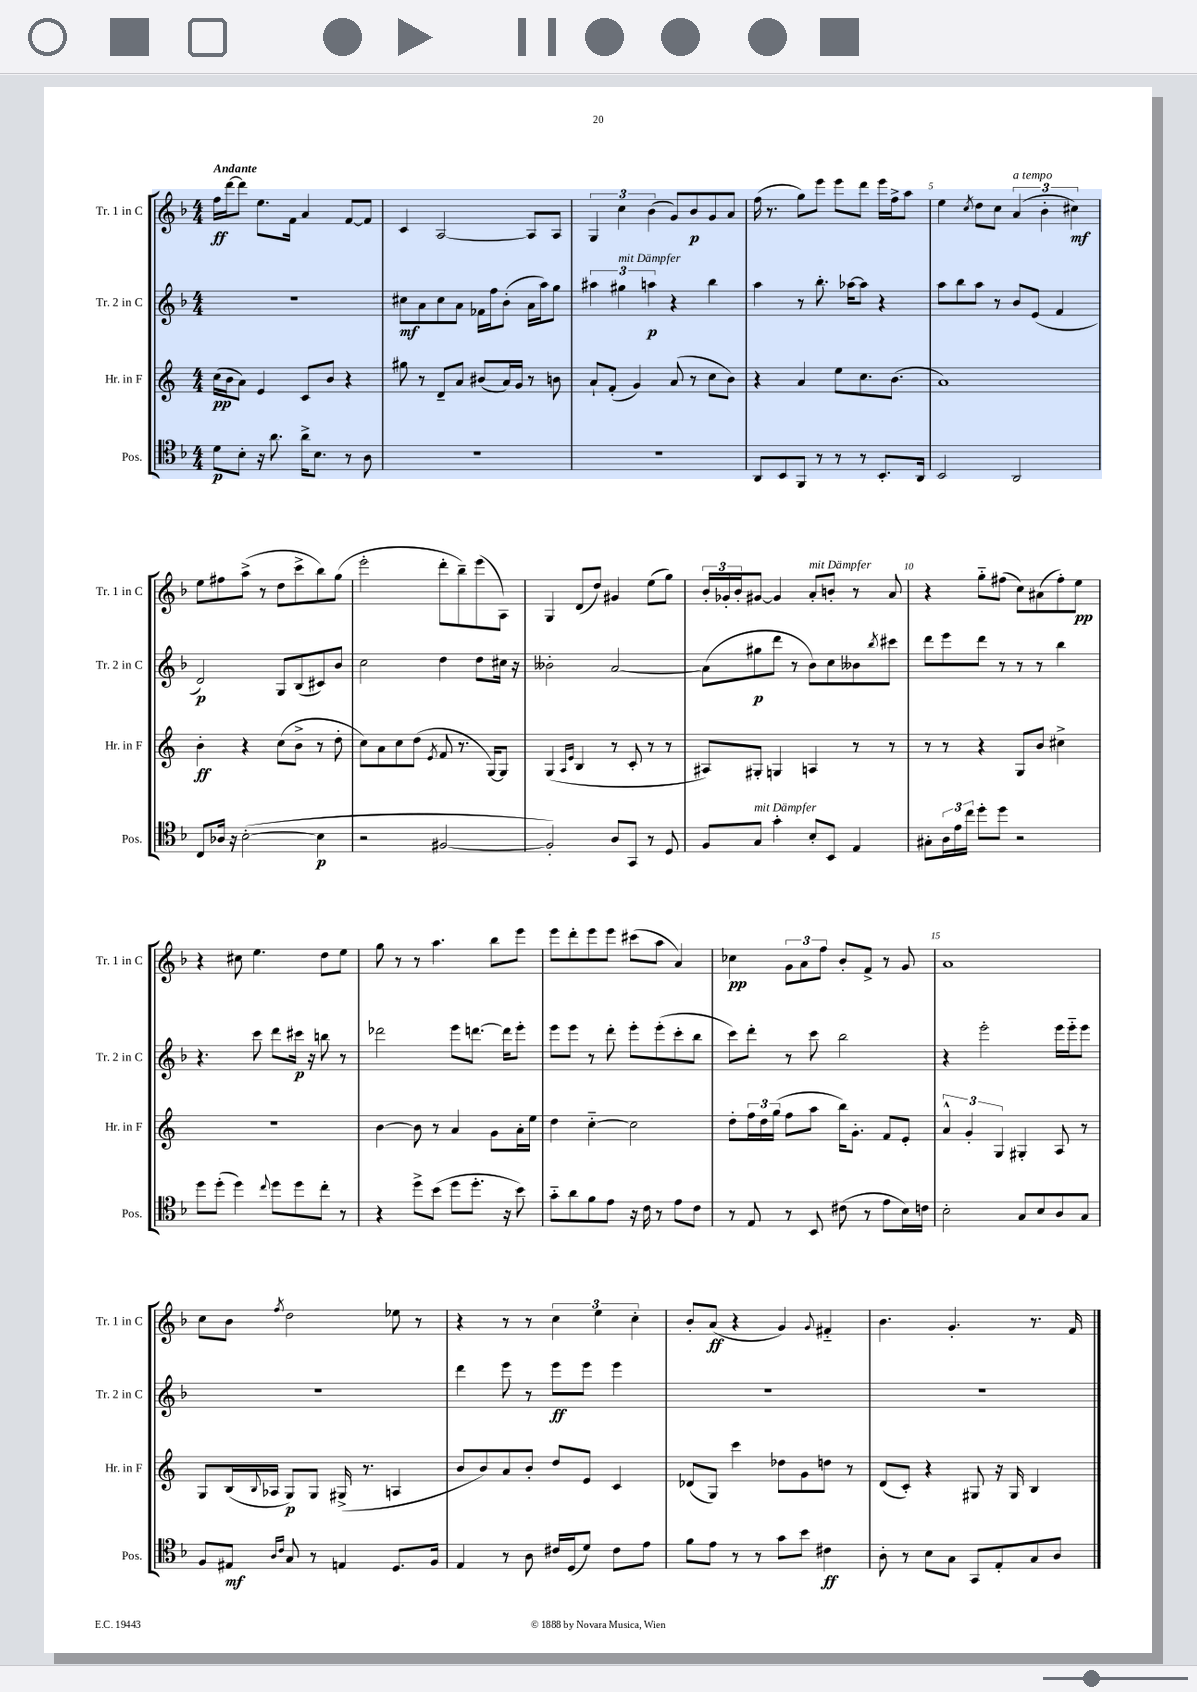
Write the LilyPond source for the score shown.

<<
\new StaffGroup <<
\new Staff = "s0" \with { instrumentName = "Tr. 1 in C" shortInstrumentName = "Tr. 1 in C" } {
    \clef treble \key f \major \numericTimeSignature \time 4/4 \tempo "Andante"
    f''16\ff d'''16~ d'''8 e''8. f'16 a'4 f'8~ f'8 |
    c'4 a2~ a8 a8 |
    \tuplet 3/2 { g4 c''4 bes'4( } g'8) bes'8\p g'8 a'8 |
    f''16( r8. g''8) e'''8 e'''8 d'''8 e'''16 f''16-> a''8 |
    e''4 \acciaccatura { c''8 } d''8 c''8 \tuplet 3/2 { a'4^\markup { \italic "a tempo" }( bes'4-. cis''4\mf) } |
    e''8 fis''8 a''8->( r8 d''8 c'''8-> bes''8) g''8( |
    e'''2-. d'''8-. bes''8--) e'''8( a8) |
    g4 d'8( d''8) gis'4 e''8( g''8) |
    \tuplet 3/2 { bes'16-. ges'16-. bes'16-. } gis'8~ gis'4 a'8-.^\markup { \italic "mit Dämpfer" } b'8-. r8 a'8 |
    r4 g''8-_ fis''8( c''8) ais'8( fis''8-.) e''8\pp |
    r4 cis''8 e''4. d''8 e''8 |
    g''8 r8 r8 a''4. bes''8 e'''8 |
    e'''8 d'''8-. e'''8 e'''8 cis'''8( a''8 a'4) |
    ces''4\pp \tuplet 3/2 { g'8 a'8 f''8 } bes'8-. f'8-> r8 g'8 |
    a'1 |
    c''8 bes'8 \acciaccatura { f''8 } d''2 ees''8 r8 |
    r4 r8 r8 \tuplet 3/2 { c''4 e''4 c''4-. } |
    bes'8-. a'8\ff( r4 g'4) \appoggiatura { g'8 } fis'4-_ |
    bes'4. g'4.-. r8. f'16 \bar "|." |
}
\new Staff = "s1" \with { instrumentName = "Tr. 2 in C" shortInstrumentName = "Tr. 2 in C" } {
    \clef treble \key f \major \numericTimeSignature \time 4/4
    R1 |
    cis''8\mf a'8 cis''8 a'8 fes'16 f''16 bes'8-.( a'16 a''16) g''8 |
    \tuplet 3/2 { ais''4 gis''4^\markup { \italic "mit Dämpfer" } a''4\p } r4 bes''4 |
    a''4 r8 bes''8.-. aes''16~ aes''8 r4 |
    a''8 bes''8 a''8 r8 bes'8 e'8( f'4 |
    d'2\p) g8 bes8( cis'8) bes'8 |
    c''2 d''4 d''8 cis''16 r16 |
    beses'2-. a'2~ |
    a'8( gis''8\p d'''8 r8 bes'8) c''8 beses'8 \acciaccatura { bes''8 } cis'''8 |
    d'''8 e'''8 d'''8 r8 r8 r8 bes''4 |
    r4. c'''8 d'''8 cis'''16\p r16 b''8 r8 |
    des'''2 e'''8 d'''8.~ d'''16 e'''8-. |
    e'''8 e'''8 r8 d'''8-. e'''8-. e'''8-.( c'''8-. bes''8 |
    c'''8) d'''8-. r8 c'''8 bes''2 |
    r4 e'''2-. e'''16 e'''16-_ e'''8 |
    R1 |
    d'''4 e'''8 r8 e'''8\ff e'''8 e'''4 |
    R1 |
    R1 \bar "|." |
}
\new Staff = "s2" \with { instrumentName = "Hr. in F" shortInstrumentName = "Hr. in F" } {
    \clef treble \key c \major \numericTimeSignature \time 4/4
    c''16\pp( b'16 a'8) e'4 c'8 b'8 r4 |
    gis''8 r8 d'8-- a'8 bis'8( a'16) g'16 r8 b'8 |
    a'8-! f'8-.( g'4) a'8( r8 c''8 b'8) |
    r4 a'4 e''8 c''8. b'8.( |
    a'1) |
    b'4-.\ff r4 c''8( b'8-> r8 d''8-. |
    c''8) a'8 c''8 d''8( \acciaccatura { e'8 } f'8 r8. g16~) g8 |
    g4( \grace { a16 e'16 } b4 r8 c'8-. r8 r8 |
    ais8) gis8-. g4 a4 r8 r8 |
    r8 r8 r4 g8 b'8 cis''4-> |
    R1 |
    b'4~ b'8 r8 a'4 g'8 a'16-. e''16 |
    d''4 c''4~-_ c''2 |
    d''8-. \tuplet 3/2 { f''16 d''16 g''16( } f''8 a''8 b''16) g'8.-. f'8 e'8-. |
    \tuplet 3/2 { a'4-^ g'4-. g4 } gis4-. a8 r8 |
    g8 b16( \appoggiatura { b8 } aes16 g8\p) g8 gis16->( r8. a4 |
    b'8 b'8) a'8 b'8-. d''8 e'8 c'4 |
    des'8( g8) c'''4 des''8 g'8 d''8 r8 |
    d'8( c'8-.) r4 gis8 r16 gis16 b4 \bar "|." |
}
\new Staff = "s3" \with { instrumentName = "Pos." shortInstrumentName = "Pos." } {
    \clef tenor \key f \major \numericTimeSignature \time 4/4
    d'8\p bes8-. r16 a'8. a'16-> bes8. r8 a8 |
    R1 |
    R1 |
    a,8 bes,8 f,8 r8 r8 r8 bes,8.-. a,16 |
    bes,2 a,2 |
    c8 aes16 r16 bes2~-.( bes4\p |
    r2 fis2~ |
    fis2-.) a8 g,8 r8 d8 |
    f8 g8^\markup { \italic "mit Dämpfer" } g'4-. bes8-. bes,8 e4 |
    gis8-. \tuplet 3/2 { a16 e'16 c''16 } d''8-. d''8 r2 |
    d''8 d''8-.( d''4) \appoggiatura { c''8 } d''8 d''8 c''8-. r8 |
    r4 d''8-> bes'8( d''8 d''8.-. r16 bes'8) |
    g'8-_ a'8 f'8 e'8 r16 c'16 r8 e'8 c'8 |
    r8 e8 r8 bes,8 cis'8( r8 e'8 bes16) c'16 |
    bes2-. g8 bes8 a8 g8 |
    f8 eis8\mf \grace { a16 c'16 } g8 r8 e4 d8. f16 |
    e4 r8 a8 cis'16 d16( d'8) cis'8 e'8 |
    f'8 e'8 r8 r8 g'8 bes'8 cis'4\ff |
    a8-. r8 bes8 g8 g,8 e8-. g8 a8 \bar "|." |
}
>>
>>
\layout { \context { \Score \override BarNumber.break-visibility = ##(#f #t #t) barNumberVisibility = #(every-nth-bar-number-visible 5) } }
